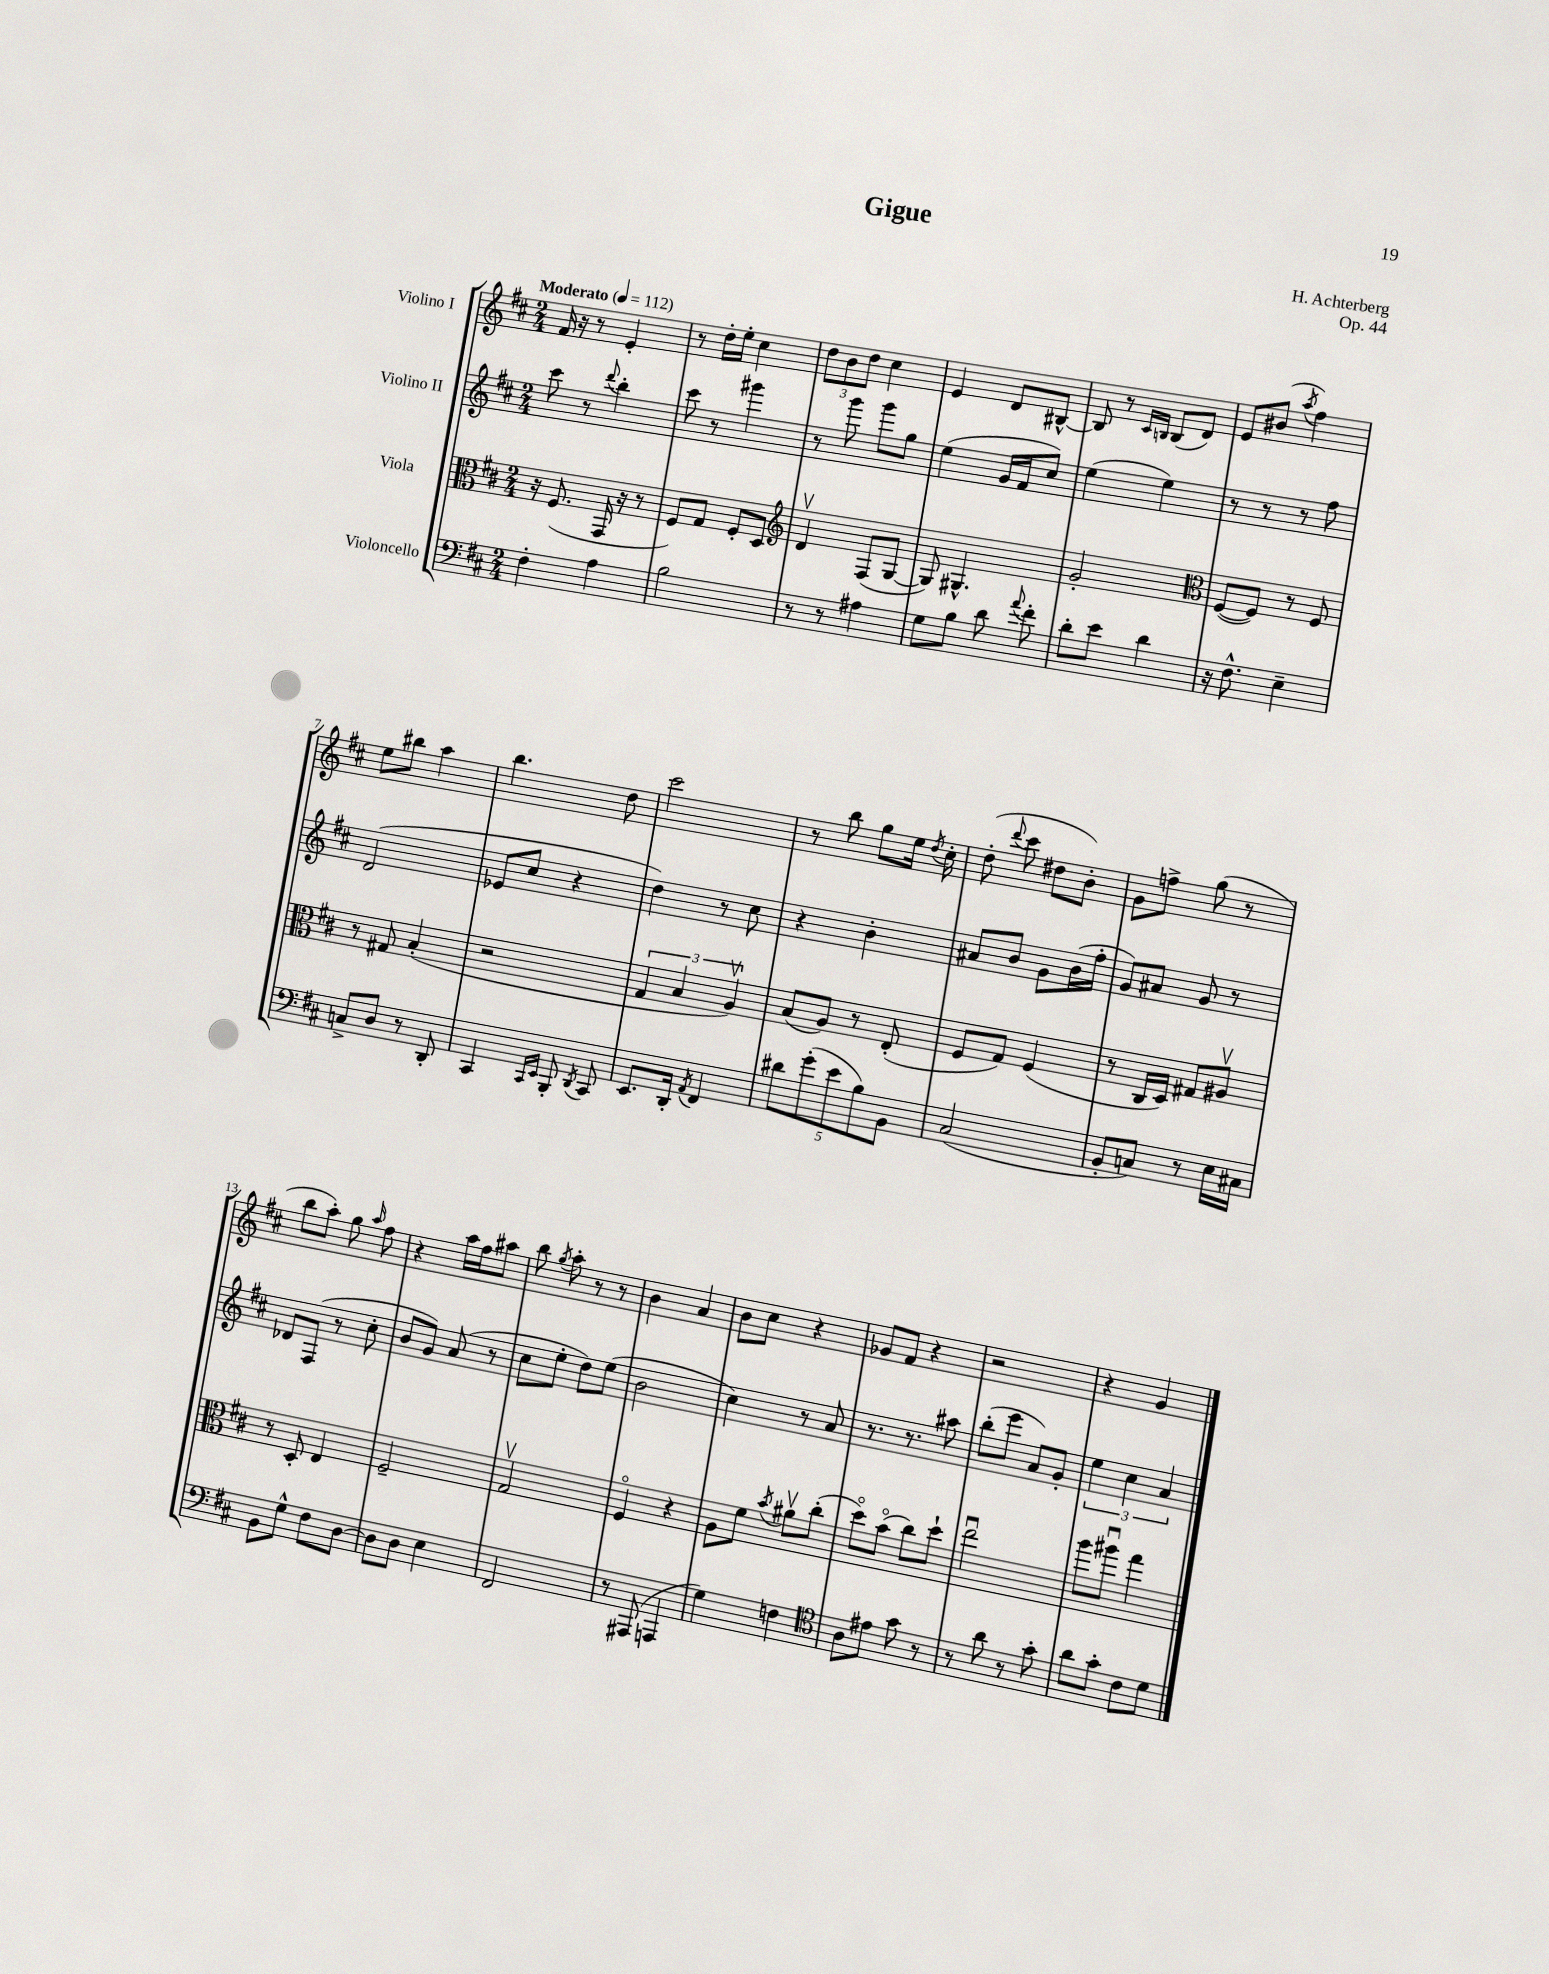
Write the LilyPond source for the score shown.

\header { title = "Gigue" composer = "H. Achterberg" opus = "Op. 44" }
<<
\new StaffGroup <<
\new Staff = "s0" \with { instrumentName = "Violino I" } {
    \clef treble \key d \major \numericTimeSignature \time 2/4 \tempo "Moderato" 4 = 112
    \autoBeamOff fis'16 r16 r8 e'4-. |
    r8 d''16[-. e''16]-. cis''4 |
    \tuplet 3/2 { d''8[ b'8 d''8] } cis''4 |
    e'4 d'8[ bis8]~-^ |
    bis8 r8 \grace { cis'16[ b16] } b8[( d'8]) |
    e'8[ bis'8]( \acciaccatura { a''8 } fis''4) |
    e''8[ bis''8] a''4 |
    b''4. d''8 |
    cis'''2 |
    r8 b''8 g''8[ e''16] \acciaccatura { d''8 } cis''16-. |
    d''8-.( \appoggiatura { d'''8 } cis'''8 dis''8[ b'8]-.) |
    g'8[ f''8]-> g''8( r8 |
    b''8[ a''8]-.) g''8 \grace { a''16 } fis''8 |
    r4 a''16[ fis''16 ais''8] |
    b''8 \acciaccatura { g''8 } a''8-. r8 r8 |
    b'4 a'4 |
    b'8[ cis''8] r4 |
    ges'8[ fis'8] r4 |
    r2 |
    r4 g'4 \bar "|." |
}
\new Staff = "s1" \with { instrumentName = "Violino II" } {
    \clef treble \key d \major \numericTimeSignature \time 2/4
    \autoBeamOff cis'''8 r8 \appoggiatura { d'''8 } b''4-. |
    cis'''8 r8 gis'''4 |
    r8 g'''8 g'''8[ g''8] |
    e''4( g'16[ fis'16 cis''8]) |
    e''4( e''4) |
    r8 r8 r8 fis''8 |
    d'2( |
    ees'8[ cis''8] r4 |
    d''4) r8 cis''8 |
    r4 b'4-. |
    ais'8[ b'8] g'8[ b'16( fis''16]-. |
    g'8[) ais'8] g'8 r8 |
    des'8[ fis8]( r8 cis''8-. |
    b'8[ g'8]) a'8( r8 |
    cis''8[ e''8]-. d''8[) e''8]( |
    b'2 |
    cis''4) r8 a'8 |
    r8. r8. ais''8 |
    b''8[-.( e'''8] a'8[) g'8]-. |
    \tuplet 3/2 { e''4 cis''4 a'4 } \bar "|." |
}
\new Staff = "s2" \with { instrumentName = "Viola" } {
    \clef alto \key d \major \numericTimeSignature \time 2/4
    \autoBeamOff r16 fis8.( g,16 r16 r8 |
    fis8[) g8] fis8[-. d8] |
    \clef treble d'4\upbow fis8[( g8]~ |
    g8) gis4.-^ |
    g'2-. |
    \clef alto fis8[~( fis8]) r8 fis8 |
    r8 gis8 b4-.( |
    r2 |
    \tuplet 3/2 { g4 b4 a4\upbow) } |
    b8[( a8]) r8 e8-.( |
    fis8[ g8]) fis4( |
    r8 cis16[ d16]) gis8[ ais8]\upbow |
    r8 d8-. e4 |
    fis2-- |
    g2\upbow |
    fis4\flageolet r4 |
    a8[ fis'8] \acciaccatura { b'8 } ais'8[\upbow cis''8]-.( |
    d''8[\flageolet) b'8]\flageolet( cis''8[) d''8]-! |
    e''2\downbow |
    a''8[ ais''8]\downbow g''4 \bar "|." |
}
\new Staff = "s3" \with { instrumentName = "Violoncello" } {
    \clef bass \key d \major \numericTimeSignature \time 2/4
    \autoBeamOff fis4-. a4 |
    b2 |
    r8 r8 ais4 |
    g8[ b8] d'8 \appoggiatura { a'8 } fis'8-. |
    d'8[-. e'8] d'4 |
    r16 fis8.-^ e4-- |
    c8[-> d8] r8 d,8-. |
    cis,4 \grace { cis,16[ e,16] } b,,8-. \acciaccatura { d,8 } cis,8 |
    e,8.[ d,16]-. \acciaccatura { a,8 } fis,4 |
    \tuplet 5/4 { dis'8[ g'8-.( e'8 b8) b,8] } |
    cis2( |
    b,8[-. c8]) r8 e16[ cis16] |
    b,8[ g8]-^ fis8[ d8]~ |
    d8[ d8] e4 |
    fis,2 |
    r8 ais,,8( a,,4 |
    g4) f4 |
    \clef tenor a8[ eis'8] g'8 r8 |
    r8 a'8 r8 g'8-. |
    a'8[ g'8]-. cis'8[ d'8] \bar "|." |
}
>>
>>
